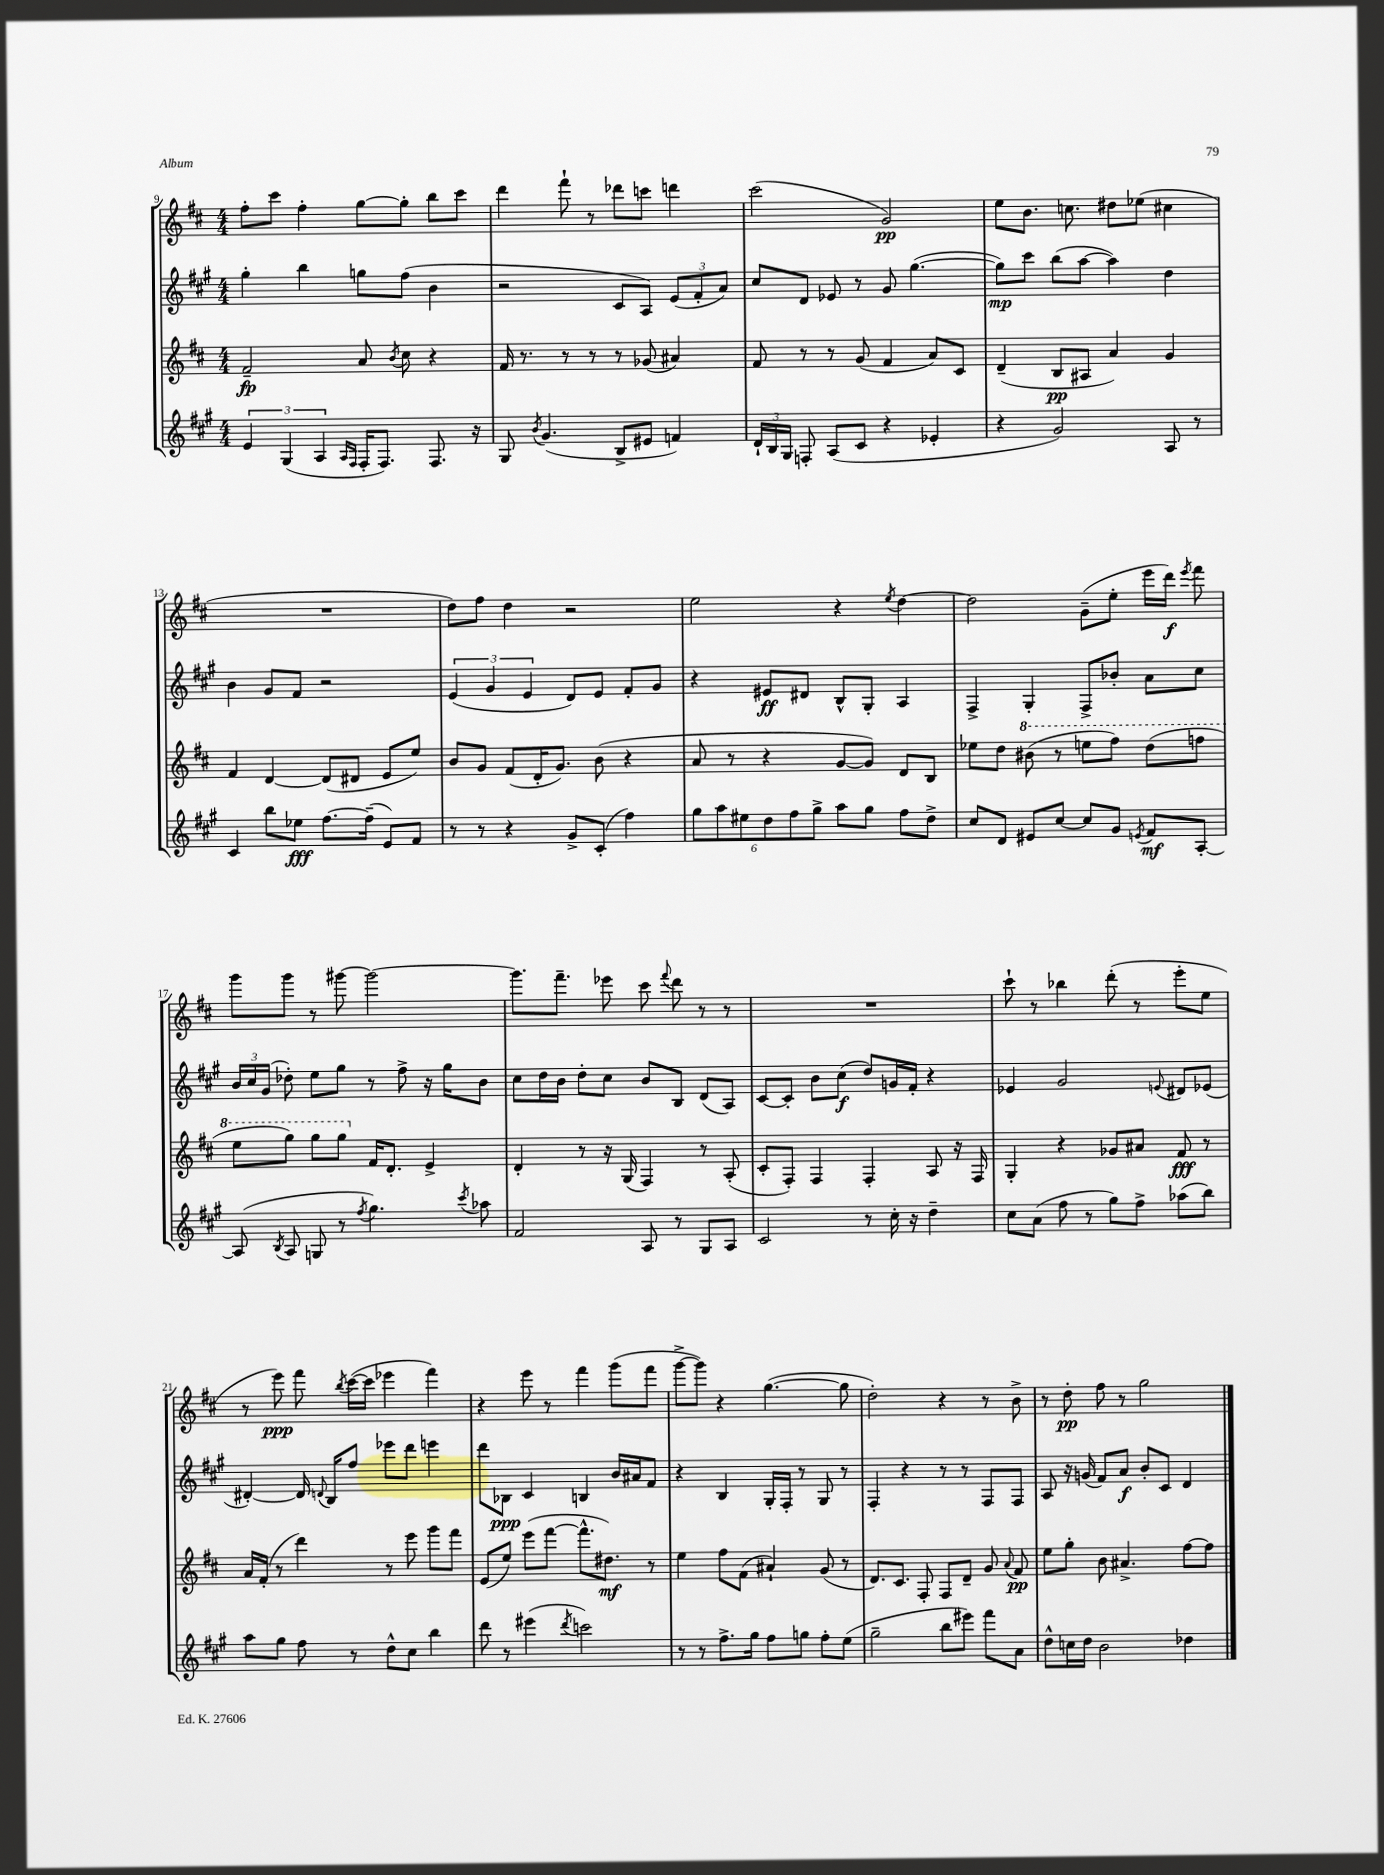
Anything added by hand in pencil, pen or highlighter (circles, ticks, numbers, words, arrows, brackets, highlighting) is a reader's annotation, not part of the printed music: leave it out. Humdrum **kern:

**kern	**kern	**kern	**kern
*staff4	*staff3	*staff2	*staff1
*clefG2	*clefG2	*clefG2	*clefG2
*k[f#c#g#]	*k[f#c#]	*k[f#c#g#]	*k[f#c#]
*M4/4	*M4/4	*M4/4	*M4/4
6e	2f#~	4gg#'	8ff#'
.	.	.	8ccc#
(6G#	.	.	.
.	.	4bb	4ff#'
6A	.	.	.
16qqA	.	.	.
16qqF#	.	.	.
16F#'	8a	8gg	[8gg
8.F#)	.	.	.
.	8qb	.	.
.	8cc#	(8ff#	8gg']
8.F#	4r	4b	8bb
.	.	.	8ccc#
16r	.	.	.
=	=	=	=
8G#	16f#	2r	4ddd
.	8.r	.	.
8qb	.	.	.
(4.g#	.	.	.
.	8r	.	8fff#`
.	8r	.	8r
8B^	8r	8c#	8ddd-
8e#	(8g-	8A)	8ccc
4f)	4a#)	(12e	4ddd
.	.	12f#'	.
.	.	12a)	.
=	=	=	=
24d`	8f#	8cc#	(2ccc#
24B	.	.	.
24G#	.	.	.
8F'	8r	8d	.
(8A	8r	8e-	.
8c#	(8g	8r	.
4r	4f#	8g#	2g)
.	.	([4.gg#	.
4e-'	8a)	.	.
.	8c#	.	.
=	=	=	=
4r	(4d~	8gg#])	8ee
.	.	8ccc#	8.b
2g#)	8B	(8bb	.
.	.	.	8.cc
.	8A#	[8aa	.
.	4a)	4aa])	8dd#
.	.	.	(8ee-
8A	4g	4dd	4cc#
8r	.	.	.
=	=	=	=
4c#	4f#	4b	1r
8bb	[4d	8g#	.
8ee-	.	8f#	.
[8.ff#	(8d]	2r	.
.	8d#	.	.
(16ff#~]	.	.	.
8e)	8e	.	.
8f#	8ee)	.	.
=	=	=	=
8r	8b	(6e	8dd)
8r	8g	.	8ff#
.	.	6g#	.
4r	(8f#	.	4dd
.	.	6e	.
.	16d'	.	.
.	8.g)	.	.
8g#^	.	8d)	2r
(8c#'	(8b	8e	.
4ff#)	4r	8f#'	.
.	.	8g#	.
=	=	=	=
12gg#	8a	4r	2ee
12aa	.	.	.
.	8r	.	.
12ee#	.	.	.
12dd	4r	8e#	.
12ff#	.	.	.
.	.	8d#	.
12gg#^	.	.	.
8aa	[8g	8B^^	4r
8gg#	8g])	8G#'	.
.	.	.	8qee
8ff#	8d	4A	[4dd
8dd^	8B	.	.
=	=	=	=
8cc#	8ee-	4F#^	2dd]
8d	8dd	.	.
8e#	(8bb#	4G#'	.
[8cc#	8r	.	.
8cc#]	8eee	8F#^	(8g~
8g#	8fff#)	8b-'	8ee'
8qe	.	.	.
8f#	(8ddd	8a	16eee
.	.	.	16ddd)
.	.	.	8qeee
[8A'	8fff	8cc#	8fff#
=	=	=	=
(8A]	8eee	24b	8ggg
.	.	24cc#	.
.	.	(24g#	.
8qB	.	.	.
8A	8ggg)	8dd-')	8ggg
8G	8ggg	8ee	8r
8r	8ggg	8gg#	[8ggg#
8qff#	.	.	.
4.gg#)	16f#	8r	2ggg#_
.	8.d'	.	.
.	.	8ff#^	.
.	4e^	16r	.
.	.	16gg#	.
8qccc#	.	.	.
8aa-	.	8b	.
=	=	=	=
2f#	4d'	8cc#	8.ggg#]
.	.	16dd	.
.	.	16b	8.fff#~
.	8r	8dd'	.
.	16r	8cc#	8eee-
.	(16G	.	.
8A	4F#)	8b	8ccc#
.	.	.	8qqfff#
8r	.	8B	8ddd
8G#	8r	(8d	8r
8A	(8A'	8A)	8r
=	=	=	=
2c#	8c#'	[8c#	1r
.	8F#')	8c#']	.
.	4F#	8b	.
.	.	(8cc#	.
8r	4F#'	8dd)	.
16cc#'	.	16g	.
16r	.	16f#'	.
4dd~	8A	4r	.
.	16r	.	.
.	16F#	.	.
=	=	=	=
8cc#	4G'	4e-	8ccc#`
(8a	.	.	8r
8ff#	4r	2g#	4bb-
8r	.	.	.
8gg#)	8g-	.	(8ddd'
8ff#^	8a#	.	8r
.	.	8qqe	.
(8aa-	8f#	8d#	8eee'
8bb)	8r	(8e-	8ee
=	=	=	=
8aa	16a	[4d#')	8r
.	(16f#'	.	.
8gg#	8r	.	8eee)
8ff#	4ddd)	16d#]	8fff#
.	.	8qqd	.
.	.	16B	.
.	.	.	8qbb
8r	.	8ff#	([16ccc#
.	.	.	16ccc#]
8dd^^	8r	8eee-	4eee-
8cc#	8eee	8ddd	.
4bb	8ggg	4eee	4fff#)
.	8fff#	.	.
=	=	=	=
8ddd	(8e	8ddd	4r
8r	8ee)	8B-	.
(4eee#	(8eee	4c#	8eee
.	[8fff#	.	8r
8qddd	.	.	.
2ccc)	8.fff#^^]	4B	4fff#
.	8.dd#)	.	.
.	.	16b	(8ggg
.	.	16a#	.
.	8r	8f#	8fff#
=	=	=	=
8r	4ee	4r	[8ggg^
8r	.	.	8ggg])
8.ff#^	8ff#	4B	4r
.	(8f#	.	.
16gg#	.	.	.
8ff#	4a#`)	16G#'	([4.gg
.	.	16F#'	.
8gg	.	8r	.
8ff#'	(8g	8G#	.
(8ee	8r	8r	8gg]
=	=	=	=
2gg#~	8.d)	4F#'	2dd')
.	8.c#	.	.
.	.	4r	.
.	8F#'	.	.
8bb	8F#	8r	4r
8eee#)	8d~	8r	.
8fff#	8g	8F#	8r
.	8qqa	.	.
8a	8f#	8F#	8b^
=	=	=	=
8dd^^	8ee	8A	8r
16cc	8gg'	16r	8dd'
16dd	.	(16g	.
2b	8b	8f#)	8ff#
.	4.a#^	8a	8r
.	.	8b'	2gg
.	.	8c#	.
4dd-	[8ff#	4d	.
.	8ff#]	.	.
==	==	==	==
*-	*-	*-	*-
